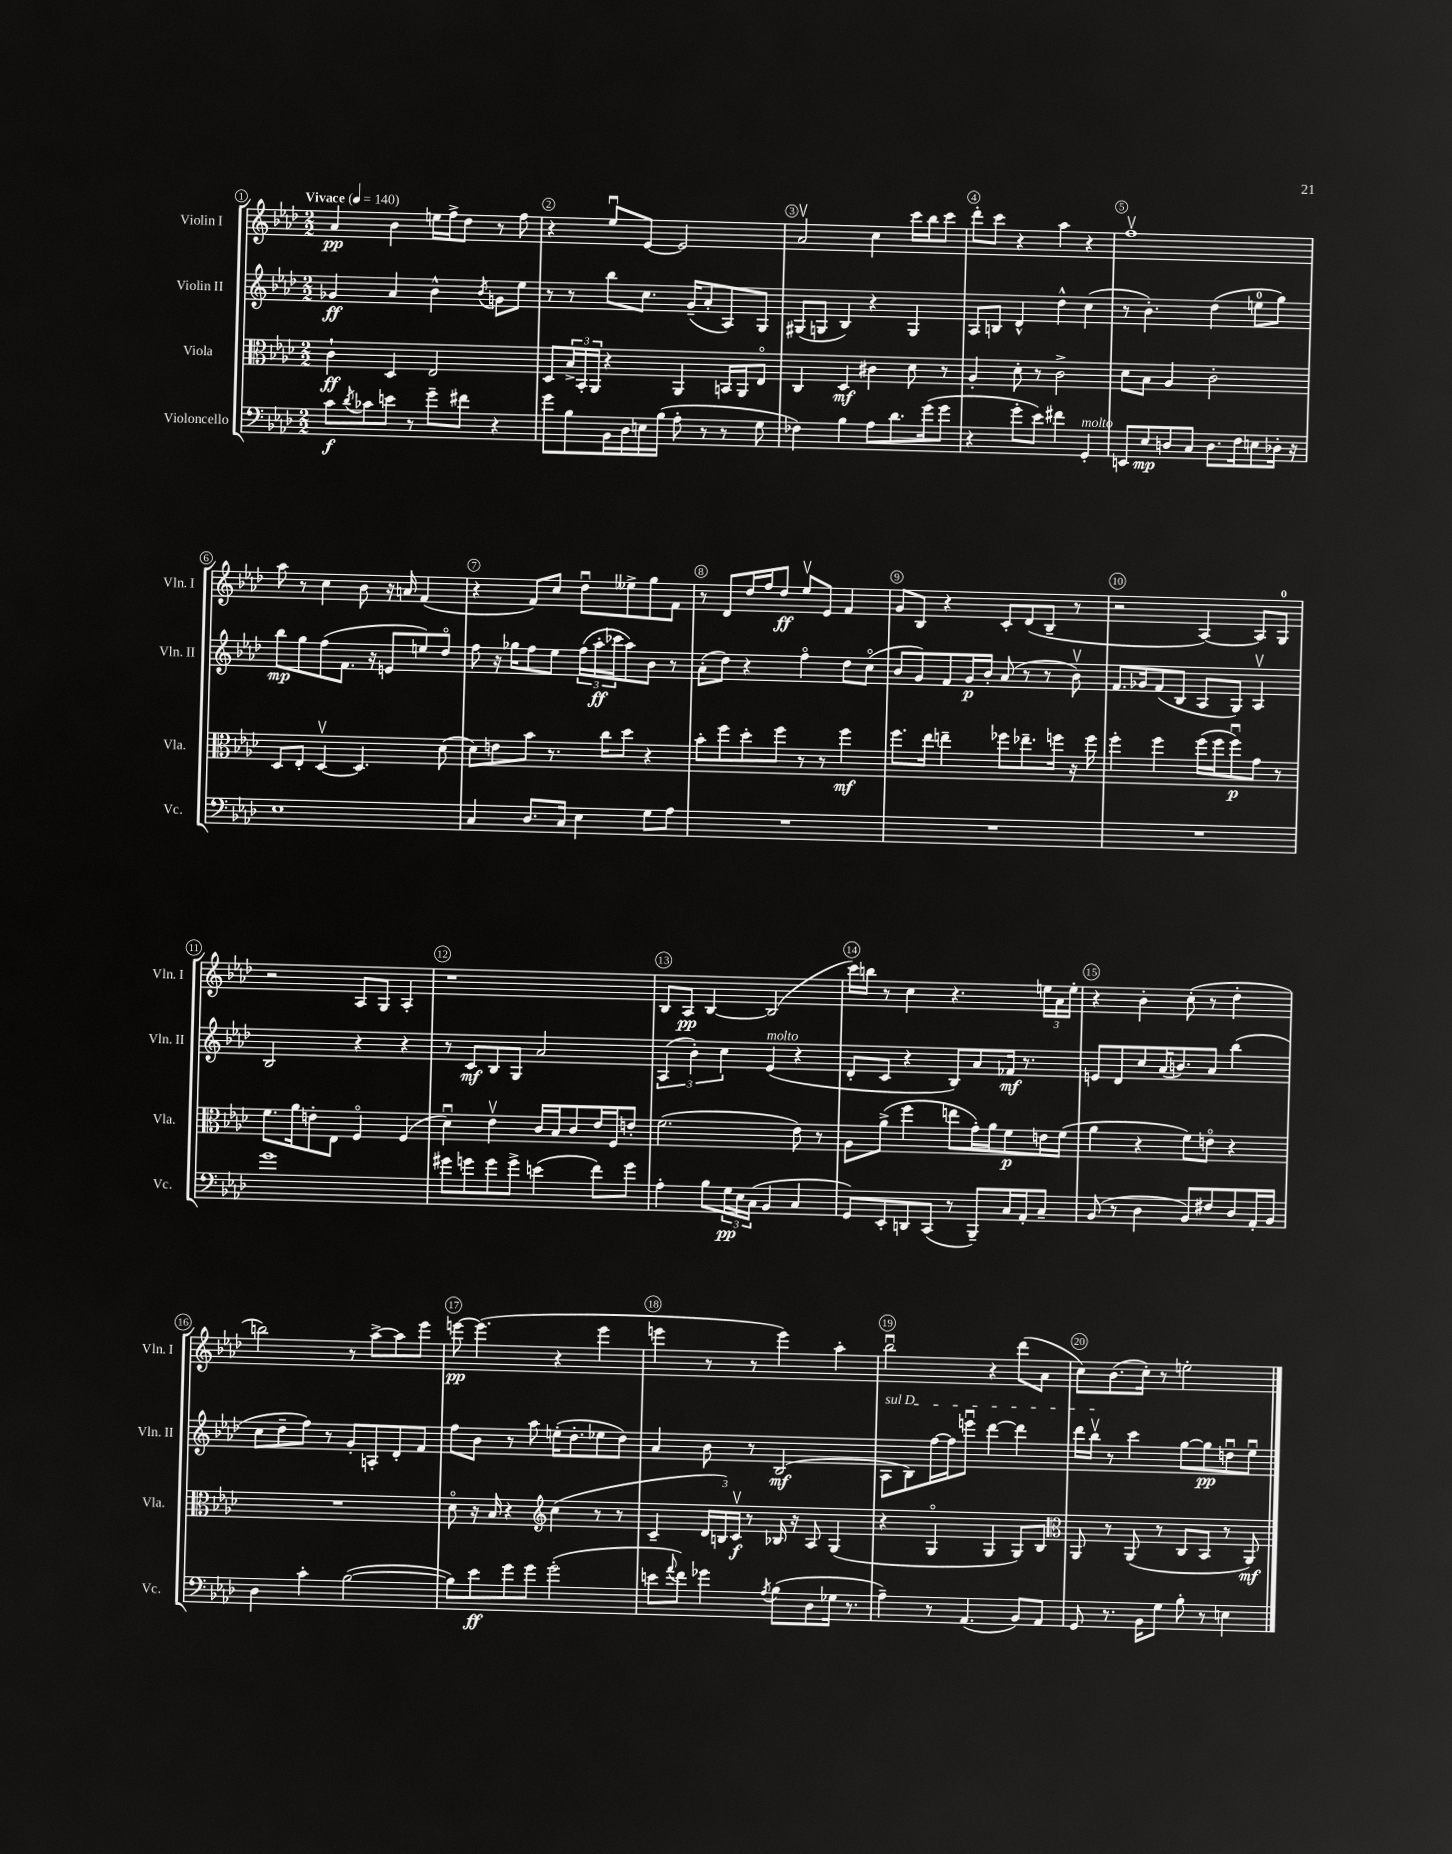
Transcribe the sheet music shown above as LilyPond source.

<<
\new StaffGroup <<
\new Staff = "s0" \with { instrumentName = "Violin I" shortInstrumentName = "Vln. I" } {
    \clef treble \key aes \major \numericTimeSignature \time 2/2 \tempo "Vivace" 4 = 140
    aes'4\pp bes'4 e''16 f''16-> des''8 r8 f''8 |
    r4 ees''8\downbow ees'8~ ees'2 |
    aes'2\upbow c''4 c'''16 bes''16 c'''8 |
    des'''8-. c'''8 r4 aes''4 r4 |
    f''1\upbow |
    aes''8 r8 c''4 bes'8 r16 a'16 f'4( |
    r4 f'8) c''8 des''8\downbow eeses''8-> g''8 f'8 |
    r8 des'8 des''16 f''16 des''8\ff ees''8\upbow ees'8 f'4 |
    g'8 bes8 r4 c'8-. des'8( bes8-- r8 |
    r2 aes4~) aes8 g8-0 |
    r2 aes8 g8 aes4-. |
    r1 |
    bes8 aes8\pp bes4~ bes2( |
    c'''16) b''16 r8 c''4 r4. \tuplet 3/2 { e''16 aes'16 e''16-. } |
    r4 bes'4-. c''8-.( r8 des''4-. |
    b''2) r8 aes''8~-> aes''8 ees'''8 |
    e'''8~\pp e'''4.( r4 e'''4 |
    e'''4 r8 r8 e'''4) aes''4-. |
    bes''2\downbow r4 des'''8( aes'8 |
    c''8) bes'8.( c''16-.) r8 e''2-. \bar "|." |
}
\new Staff = "s1" \with { instrumentName = "Violin II" shortInstrumentName = "Vln. II" } {
    \clef treble \key aes \major \numericTimeSignature \time 2/2
    ges'4\ff aes'4 bes'4-^ \acciaccatura { bes'8 } g'8 ees''8 |
    r8 r8 bes''8 c''8. g'16--( aes'8-. aes8) g8 |
    gis8( g8 bes4) r4 g4 |
    aes8 b8 des'4-^ des''4-^ c''4( |
    r8 bes'4.-.) des''4( e''8-0 g''8) |
    bes''8\mp g''8 f''8( f'8. r16 e'8 e''8) des''8\flageolet |
    f''8 r16 ges''16 f''8 ees''8 \tuplet 3/2 { f''16( aes''16-.\ff ces'''16 } aes''8) bes'8 r8 |
    aes'8-.( des''8) r4 f''4\flageolet des''8 c''8\flageolet( |
    bes'8 g'8) f'8 g'16\p bes'16-. aes'8( r8 r8 bes'8\upbow) |
    f'8. ges'16 f'8( bes8 aes8 g8) aes4\upbow |
    bes2 r4 r4 |
    r8 c'8\mf bes8 g8 aes'2 |
    \tuplet 3/2 { aes4( bes'4-.) c''4 } ees'4^\markup { \italic "molto" }( r4 |
    des'8-. c'8 r4 bes8) aes'8 fes'16\mf r8. |
    e'8 des'8 c''8 aes'16( b'8.) aes'8 bes''4( |
    c''8 des''8-- f''8) r8 g'8-. a8-. des'8-. f'8 |
    f''8 bes'8 r8 aes''8 e''16-.( des''8.-. ees''8 des''8) |
    aes'4 bes'8 r8 bes2\mf( |
    \once \override TextSpanner.bound-details.left.text = \markup { \italic "sul D" } aes8\startTextSpan bes8) f''16~ f''16 e'''8\downbow des'''4~ des'''4 |
    des'''16 bes''16\upbow\stopTextSpan r8 c'''4 g''8~ g''8\pp d''8\downbow ees''8\downbow \bar "|." |
}
\new Staff = "s2" \with { instrumentName = "Viola" shortInstrumentName = "Vla." } {
    \clef alto \key aes \major \numericTimeSignature \time 2/2
    c'4-!\ff des4 ees2 |
    des8 \tuplet 3/2 { bes16-> bes,16-. aes,16 } r4 aes,4 b,16 aes,16 ees8\flageolet |
    c4 des4\mf cis'4 des'8 r8 |
    aes4-. des'8-. r8 c'2-> |
    des'8 bes8 aes4 c'2-. |
    des8 ees8-. des4~\upbow des4. des'8( |
    des'8) e'8 bes'8 r8. c''16 des''8 r4 |
    bes'8-. f''8 des''8-. f''8 r8 r8 f''4\mf |
    f''8. ees''16 e''4-- fes''8 ees''8.-- f''16 r16 f''16 |
    f''4-. f''4 f''16( f''16 f''8\downbow\p) g'8 r8 |
    f'8. aes'16 e'8-. ees8 f4\flageolet f4( |
    des'4\downbow) ees'4\upbow c'16 bes16 c'8 ees'16 f16 e'8-. |
    f'2.( ees'8) r8 |
    aes8 aes'8->( f''4 e''8 g'16-.) aes'16 f'8\p e'16 f'16( |
    aes'4 r4 f'8) e'8\flageolet r4 |
    R1 |
    des'8\flageolet r16 bes16 r4 \clef treble c''4( r8 r8 |
    c'4-- \tuplet 3/2 { des'16 b16) c'16\upbow\f } r8 bes16 r16 aes8 g4( |
    r4 g4\flageolet g4 g8) bes8 |
    \clef alto aes,8 r8 aes,8( r8 c8 bes,8 r8 aes,8\mf) \bar "|." |
}
\new Staff = "s3" \with { instrumentName = "Violoncello" shortInstrumentName = "Vc." } {
    \clef bass \key aes \major \numericTimeSignature \time 2/2
    c'8\f \acciaccatura { des'8 } ces'8 e'8 r8 g'8-- fis'8 r4 |
    g'8 bes8 bes,16 des16 e16 bes16( aes8-. r8 r8 g8 |
    fes4) bes4 aes8 des'8. g'16( g'8 |
    r4 g'8-. ees'8) fis'4 g,4-.^\markup { \italic "molto" } |
    e,8 ees8\mp d8 c8 d8. f16 e8 des16-. r16 |
    ees1 |
    c4 des8. c16 ees4 g8 aes8 |
    R1 |
    R1 |
    R1 |
    g'1 |
    gis'8 g'8 g'8 g'8-> e'4( f'8) g'8 |
    aes4-. bes8 \tuplet 3/2 { g16\pp ees16 c16( } bes,4 c4 |
    g,8) ees,8-. d,8 c,8( r8 bes,,8--) c16 aes,16-. c8-- |
    bes,8( r8 des4 bes,8) fis8 des8 aes,16-. bes,16 |
    des4 c'4-. bes2~( |
    bes8) ees'8\ff g'8 g'8 g'2-.( |
    e'8 \appoggiatura { aes'8 } f'8) ges'4 \acciaccatura { aes8 } bes8( des8 ges16 r8. |
    aes4--) r8 aes,4.( bes,8) aes,8 |
    g,8 r8. bes,16 g8 bes8-. r8 e4 \bar "|." |
}
>>
>>
\layout { \context { \Score \override BarNumber.break-visibility = ##(#f #t #t) barNumberVisibility = #all-bar-numbers-visible \override BarNumber.stencil = #(make-stencil-circler 0.1 0.3 ly:text-interface::print) } }
